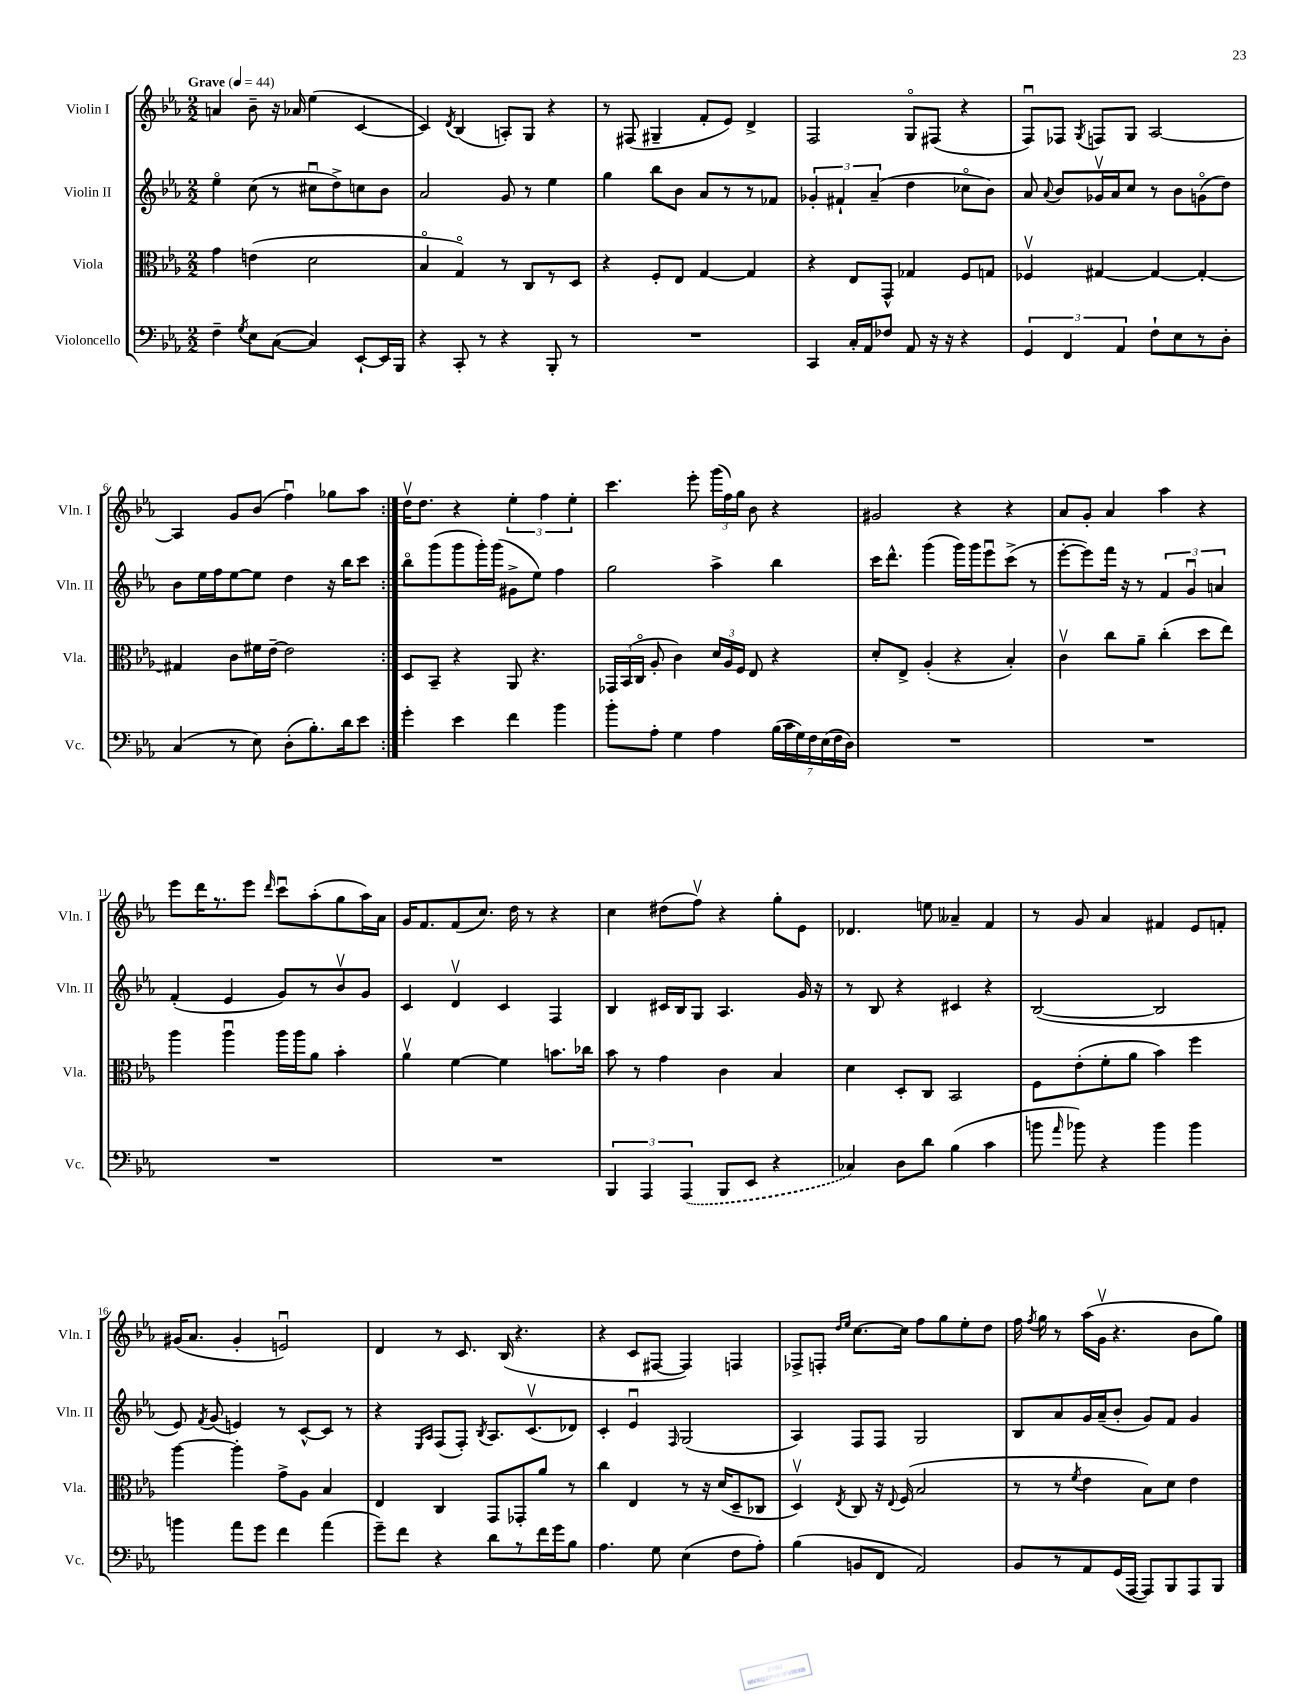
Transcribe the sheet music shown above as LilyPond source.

<<
\new StaffGroup <<
\new Staff = "s0" \with { instrumentName = "Violin I" shortInstrumentName = "Vln. I" } {
    \clef treble \key ees \major \numericTimeSignature \time 2/2 \tempo "Grave" 4 = 44
    \autoBeamOff \repeat volta 2 { a'4 bes'8-- r16 aes'16 ees''4( c'4~ |
    c'4) \acciaccatura { d'8 } bes4( a8[-.) g8] r4 |
    r8 fis8( gis4-- f'8[-. ees'8]) d'4-> |
    f2 g8[\flageolet fis8]( r4 |
    f8[\downbow) fes8] \acciaccatura { g8 } f8[ g8] aes2~ |
    aes4 g'8[ bes'8]( f''4\downbow) ges''8[ aes''8] | }
    d''16[\upbow d''8.] r4 \tuplet 3/2 { ees''4-. f''4 ees''4-. } |
    c'''4. ees'''8-. \tuplet 3/2 { g'''16[( f''16) g''16] } bes'8 r4 |
    gis'2 r4 r4 |
    aes'8[ g'8]-. aes'4 aes''4 r4 |
    ees'''8[ d'''16 r8. ees'''8] \grace { d'''16 } c'''8[\downbow aes''8-.( g''8 aes''16) aes'16] |
    g'16[ f'8. f'8( c''8.]) d''16 r8 r4 |
    c''4 dis''8[( f''8]\upbow) r4 g''8[-. ees'8] |
    des'4. e''8 aeses'4-- f'4 |
    r8 g'8 aes'4 fis'4 ees'8[ f'8]-. |
    gis'16[( aes'8.] gis'4-. e'2\downbow) |
    d'4 r8 c'8. bes16( r4. |
    r4 c'8[ fis8]~ fis4) f4 |
    fes8[-> f8]-. \grace { d''16[ ees''16] } c''8.[~ c''16] f''8[ g''8 ees''8-. d''8] |
    f''16 \acciaccatura { f''8 } g''16 r8 aes''16[( g'16]\upbow r4. bes'8[ g''8]) \bar "|." |
}
\new Staff = "s1" \with { instrumentName = "Violin II" shortInstrumentName = "Vln. II" } {
    \clef treble \key ees \major \numericTimeSignature \time 2/2
    \autoBeamOff \repeat volta 2 { ees''4\flageolet c''8( r8 cis''8[\downbow d''8->) c''8 bes'8] |
    aes'2 g'8 r8 ees''4 |
    g''4 bes''8[ bes'8] aes'8[ r8 r8 fes'8] |
    \tuplet 3/2 { ges'4-. fis'4-! aes'4--( } d''4 ces''8[\flageolet bes'8]) |
    aes'8 \appoggiatura { aes'8 } bes'8[ ges'16\upbow aes'16 c''8] r8 bes'8[ g'8\flageolet( d''8]) |
    bes'8[ ees''16 f''16 ees''8~ ees''8] d''4 r16 bes''16[ c'''8] | }
    bes''8[\flageolet g'''8( g'''8 g'''16-.) g'''16]( gis'8[-> ees''8]) f''4 |
    g''2 aes''4-> bes''4 |
    c'''16[ d'''8.]-^ g'''4( g'''16[) g'''16 ees'''8\downbow c'''8]->( r8 |
    ees'''8[~-. ees'''8) f'''16] r16 r8 \tuplet 3/2 { f'4 g'4\downbow a'4 } |
    f'4-.( ees'4 g'8[) r8 bes'8\upbow g'8] |
    c'4 d'4\upbow c'4 f4 |
    bes4 cis'16[ bes16 g8] aes4. g'16 r16 |
    r8 bes8 r4 cis'4 r4 |
    bes2~( bes2 |
    ees'8) \acciaccatura { f'8 } g'8( e'4) r8 c'8[~-^ c'8] r8 |
    r4 \grace { ees16[ aes16] } f8[( f8]-.) \acciaccatura { bes8 } aes8.[ c'8.\upbow( des'8]) |
    c'4-. ees'4\downbow \grace { f16 } g2( |
    aes4) f8[ f8] g2 |
    bes8[ aes'8 g'16 aes'16--( bes'8]-. g'8[) f'8] g'4 \bar "|." |
}
\new Staff = "s2" \with { instrumentName = "Viola" shortInstrumentName = "Vla." } {
    \clef alto \key ees \major \numericTimeSignature \time 2/2
    \autoBeamOff \repeat volta 2 { g'4 e'4( d'2 |
    bes4\flageolet g4\flageolet) r8 c8[ r8 d8] |
    r4 f8[-. ees8] g4~ g4 |
    r4 ees8[ g,8]-^ ges4 f8[ g8] |
    fes4\upbow gis4~ gis4~ gis4~-. |
    gis4 c'8[ fis'16 ees'16]~-- ees'2 | }
    d8[ bes,8]-- r4 aes,8 r4. |
    \tuplet 3/2 { ges,16[ bes,16( c16]\flageolet } aes8-. c'4) \tuplet 3/2 { d'16[ aes16 f16] } ees8 r4 |
    d'8[-. ees8]-> aes4-.( r4 bes4-.) |
    c'4\upbow c''8[ aes'8]-- c''4-.( d''8[ ees''8]) |
    aes''4 aes''4\downbow aes''16[ aes''16 aes'8] bes'4-. |
    aes'4\upbow f'4~ f'4 b'8.[ ces''16] |
    bes'8 r8 g'4 c'4 bes4 |
    d'4 d8[-. c8] bes,2 |
    f8[ ees'8-.( f'8-. aes'8] bes'4) f''4 |
    aes''4~ aes''4-. g'8[-> aes8] bes4 |
    ees4 c4 g,8[ ges,8-. aes'8] r8 |
    c''4 ees4 r8 r16 d'16[( d8-- ces8] |
    d4\upbow) \acciaccatura { ees8 } c8 r16 \appoggiatura { ees8 } f16( bes2 |
    r8 r8 \acciaccatura { f'8 } ees'4 bes8[) d'8] ees'4 \bar "|." |
}
\new Staff = "s3" \with { instrumentName = "Violoncello" shortInstrumentName = "Vc." } {
    \clef bass \key ees \major \numericTimeSignature \time 2/2
    \autoBeamOff \repeat volta 2 { f4-- \acciaccatura { g8 } ees8[ c8]~( c4) ees,8[~-! ees,16 bes,,16] |
    r4 c,8-. r8 r4 bes,,8-. r8 |
    R1 |
    c,4 c16[-. aes,16 fes8] aes,8 r16 r16 r4 |
    \tuplet 3/2 { g,4 f,4 aes,4 } f8[-! ees8 r8 d8]-. |
    c4( r8 ees8) d8[-.( bes8.-.) d'16 ees'8] | }
    g'4-. ees'4 f'4 bes'4 |
    bes'8[-. aes8]-. g4 aes4 \tuplet 7/4 { bes16[( c'16 g16) f16 ees16( f16 d16]) } |
    R1 |
    R1 |
    R1 |
    R1 |
    \tuplet 3/2 { bes,,4 aes,,4 \once \slurDashed aes,,4( } bes,,8[ ees,8] r4 |
    ces4) d8[ d'8] bes4( c'4 |
    b'8 \grace { aes'16 } bes'8) r4 bes'4 bes'4 |
    b'4 aes'8[ g'8] f'4 aes'4( |
    g'8[--) f'8] r4 d'8[ r8 f'16 g'16 bes8] |
    aes4. g8 ees4( f8[ aes8]-.) |
    bes4( b,8[ f,8] aes,2) |
    bes,8[ r8 aes,8 g,16( aes,,16]~ aes,,8[) bes,,8 aes,,8 bes,,8] \bar "|." |
}
>>
>>
